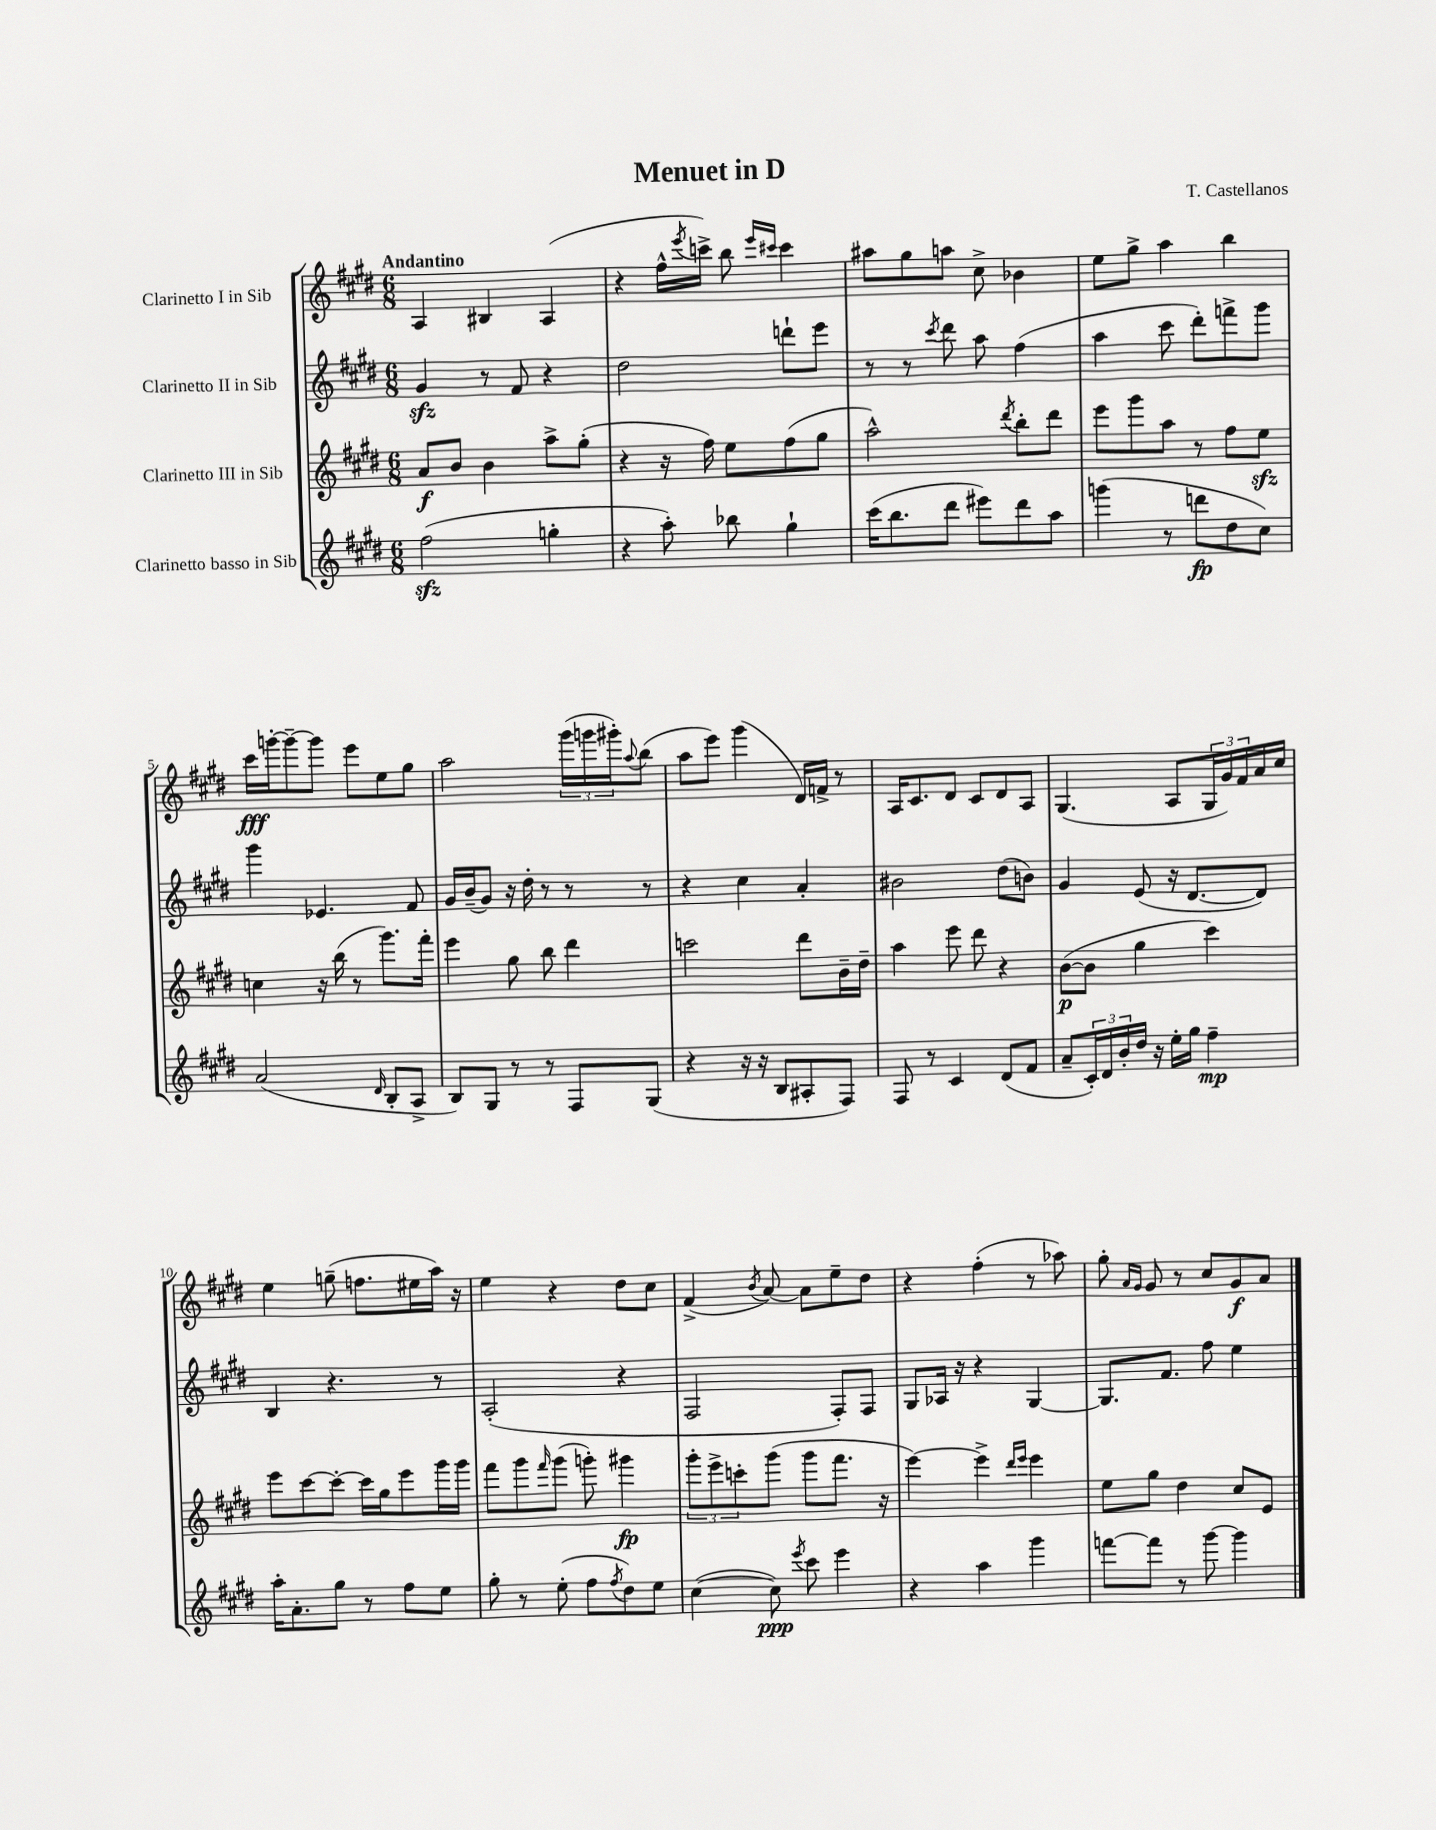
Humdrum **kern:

**kern	**kern	**kern	**kern
*staff4	*staff3	*staff2	*staff1
*clefG2	*clefG2	*clefG2	*clefG2
*k[f#c#g#d#]	*k[f#c#g#d#]	*k[f#c#g#d#]	*k[f#c#g#d#]
*M6/8	*M6/8	*M6/8	*M6/8
(2ff#	8a	4g#	4A
.	8b	.	.
.	4b	8r	4B#
.	.	8f#	.
4gg'	8aa^	4r	(4A
.	(8gg#'	.	.
=	=	=	=
4r	4r	2dd#	4r
8aa')	16r	.	16ff#^^
.	.	.	8qeee
.	16ff#)	.	16ccc^)
8bb-	8ee	.	8bb
.	.	.	16qqeee
.	.	.	16qqccc#
4gg#`	(8ff#	8ddd`	4ccc#
.	8gg#	8eee	.
=	=	=	=
(16ccc#	2aa^^)	8r	8aa#
8.bb	.	.	.
.	.	8r	8gg#
.	.	8qccc#	.
8ddd#	.	8ddd#	8aa
8eee#)	.	8aa	8cc#^
.	8qddd#	.	.
8ddd#	8bb'	(4ff#	4b-
8aa	8ddd#	.	.
=	=	=	=
(4ggg	8eee	4aa	8ee
.	8ggg#	.	8gg#^
8r	8aa	8ccc#	4aa
8ddd	8r	8ddd#')	.
8dd#	8ff#	8fff^	4bb
8cc#)	8ee	8ggg#	.
=	=	=	=
(2a	4cc	4ggg#	16ccc#
.	.	.	[16ggg'
.	.	.	8ggg~_
.	16r	4.e-	8ggg]
.	(16bb	.	.
.	8r	.	8eee
16qqd#	.	.	.
8B'	8.ggg#)	.	8ee
8A^	.	8f#	8gg#
.	16fff#'	.	.
=	=	=	=
8B)	4eee	16g#	2aa
.	.	(16b~	.
8G#	.	8g#)	.
8r	8gg#	16r	.
.	.	16dd#'	.
8r	8bb	8r	.
8F#	4ddd#	8r	(24ggg#
.	.	.	24ggg
.	.	.	24ggg#')
.	.	.	8qqaa
(8G#	.	8r	(8bb
=	=	=	=
4r	2ccc	4r	8aa
.	.	.	8eee)
16r	.	4cc#	(4ggg#
16r	.	.	.
8B	.	.	.
8A#'	8ddd#	4a'	16d#)
.	.	.	16f^
8F#)	16b~	.	8r
.	16dd#~	.	.
=	=	=	=
8F#	4aa	2b#	16A
.	.	.	8.c#
8r	.	.	.
4c#	8eee	.	8d#
.	8ddd#	.	8c#
(8d#	4r	(8dd#	8d#
8f#	.	8b)	8A
=	=	=	=
8a~	([8b	4g#	(4.G#
24c#')	8b]	.	.
24d#	.	.	.
24b'	.	.	.
16dd#	4gg#	(8e	.
16r	.	.	.
16ee'	.	16r	8A
16gg#	.	[8.d#	.
4ff#~	4ccc#)	.	24G#
.	.	.	24g#)
.	.	.	24f#
.	.	8d#])	16a
.	.	.	16cc#
=	=	=	=
16aa'	8eee	4B	4ee
8.a'	.	.	.
.	[8ccc#	.	.
8gg#	8ccc#'_	4.r	(8gg~
8r	16ccc#]	.	8.ff
.	16gg#	.	.
8ff#	8eee	.	.
.	.	.	16ee#
8ee	16ggg#	8r	16aa)
.	16ggg#	.	16r
=	=	=	=
8gg#'	8fff#	(2A'	4ee
8r	8ggg#	.	.
.	16qqfff#	.	.
(8ee'	(8ggg#	.	4r
8ff#	8ggg')	.	.
8qff#	.	.	.
8dd#)	4ggg#	4r	8dd#
8ee	.	.	8cc#
=	=	=	=
([4cc#	12ggg#'	2F#	(4f#^
.	12eee^	.	.
.	12ccc'	.	.
.	.	.	8qb
8cc#])	(8ggg#	.	[8a)
8qeee	.	.	.
8ccc#	8ggg#	.	8a]
4eee	8.fff#	8F#')	8ee~
.	.	8F#	8dd#
.	16r	.	.
=	=	=	=
4r	[4eee)	8G#	4r
.	.	16A-	.
.	.	16r	.
4aa	4eee^]	4r	(4ff#'
.	16qqddd#	.	.
.	16qqeee	.	.
4ggg#	4eee	[4G#	8r
.	.	.	8aa-)
=	=	=	=
[8fff	8ee	8.G#]	8gg#'
.	.	.	16qqa
.	.	.	16qqg#
8fff]	8gg#	.	8g#
.	.	8.f#	.
8r	4dd#	.	8r
[8ggg#	.	8ff#	8cc#
4ggg#]	8cc#	4ee	8g#
.	8e	.	8a
==	==	==	==
*-	*-	*-	*-
